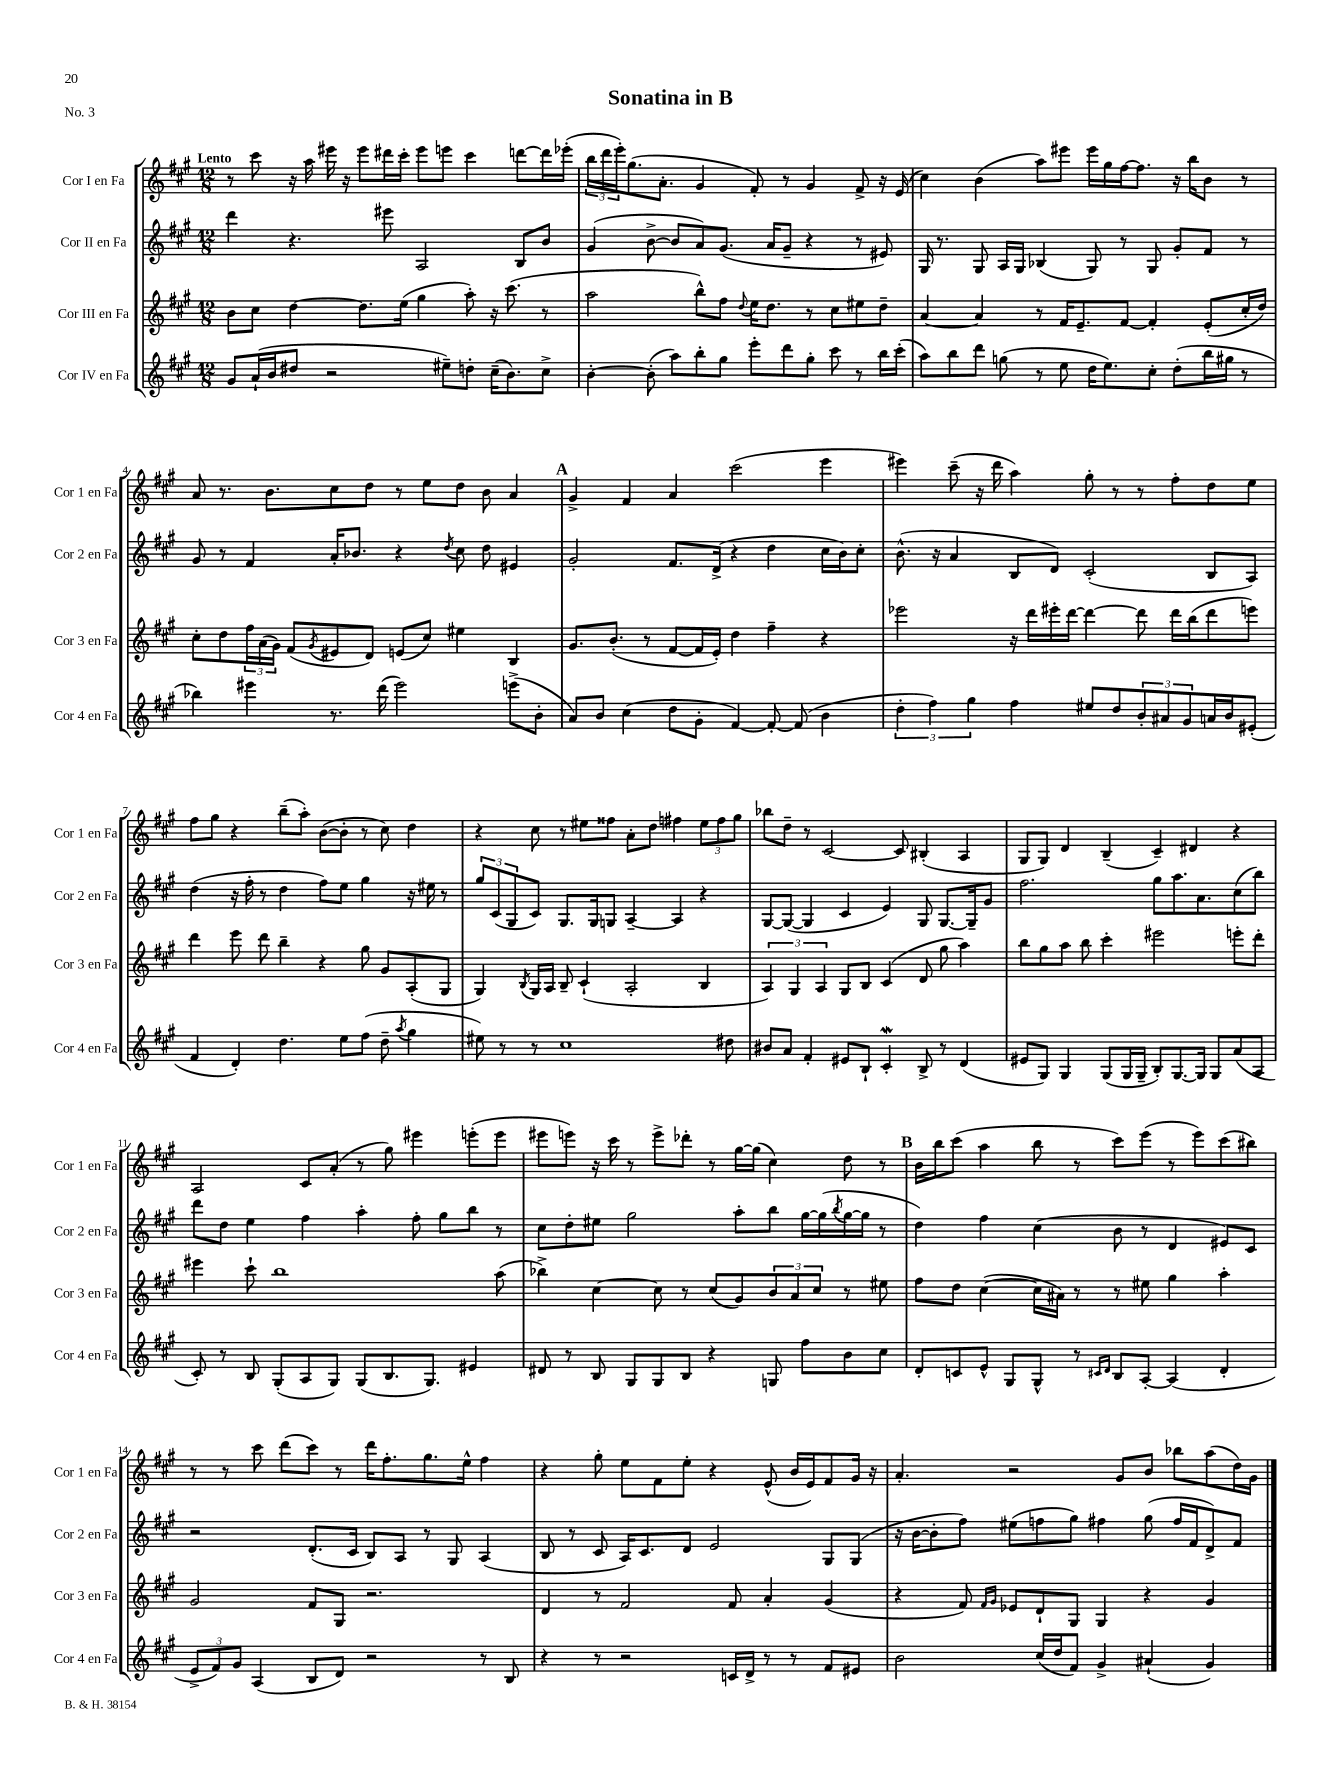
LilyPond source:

\header { title = "Sonatina in B" piece = "No. 3" }
<<
\new StaffGroup <<
\new Staff = "s0" \with { instrumentName = "Cor I en Fa" shortInstrumentName = "Cor 1 en Fa" } {
    \clef treble \key a \major \numericTimeSignature \time 12/8 \tempo "Lento"
    r8 cis'''8 r16 a''16 eis'''16 r16 eis'''8 dis'''16 cis'''16-. eis'''8 e'''8 cis'''4 d'''8~ d'''16 ees'''16-.( |
    \tuplet 3/2 { b''16 d'''16 e'''16-.) } gis''8.( a'8.-. gis'4 fis'8-.) r8 gis'4 fis'8-> r16 e'16( |
    cis''4) b'4( a''8) eis'''8 eis'''16 gis''16 fis''16~ fis''8. r16 b''16 b'8 r8 |
    a'8 r8. b'8. cis''8 d''8 r8 e''8 d''8 b'8 a'4 |
    \mark \markup { \bold "A" } gis'4-> fis'4 a'4 cis'''2( e'''4 |
    eis'''4) cis'''8--( r16 d'''16 a''4) gis''8-. r8 r8 fis''8-. d''8 e''8 |
    fis''8 gis''8 r4 b''8--( a''8-.) b'8~( b'8-. r8 cis''8) d''4 |
    r4 cis''8 r8 eis''8 fisis''8 a'8-. d''8 fis''4 \tuplet 3/2 { eis''8 fis''8 gis''8 } |
    bes''8 d''8-- r8 cis'2~ cis'8 bis4-.( a4 |
    gis8 gis8) d'4 b4--( cis'4--) dis'4 r4 |
    a2 cis'8 a'8-.( r8 gis''8) eis'''4 e'''8-.( e'''8 |
    eis'''8 e'''8) r16 cis'''16 r8 e'''8-> des'''8-. r8 gis''16~ gis''16( cis''4) d''8 r8 |
    \mark \markup { \bold "B" } b'16 b''16 cis'''8( a''4 b''8 r8 cis'''8) e'''8( r8 e'''8) cis'''8( bis''8) |
    r8 r8 cis'''8 d'''8( cis'''8) r8 d'''16 fis''8.-. gis''8. e''16-^ fis''4 |
    r4 gis''8-. e''8 fis'8 e''8-. r4 e'8-^( b'16 e'16) fis'8 gis'16 r16 |
    a'4.-. r2 gis'8 b'8 bes''8 a''8( d''16) gis'16 \bar "|." |
}
\new Staff = "s1" \with { instrumentName = "Cor II en Fa" shortInstrumentName = "Cor 2 en Fa" } {
    \clef treble \key a \major \numericTimeSignature \time 12/8
    d'''4 r4. eis'''8 a2 b8 b'8 |
    gis'4( b'8~-> b'8 a'8) gis'8.( a'16 gis'8-- r4 r8 eis'8) |
    gis16 r8. gis8 a16 gis16 bes4( gis8) r8 gis8 gis'8-. fis'8 r8 |
    gis'8 r8 fis'4 a'16-. bes'8. r4 \acciaccatura { d''8 } cis''8 d''8 eis'4 |
    \mark \markup { \bold "A" } gis'2-. fis'8. d'16->( r4 d''4 cis''16 b'16) cis''8-. |
    b'8.-^( r16 a'4 b8 d'8) cis'2-.( b8 a8) |
    d''4( r16 fis''16-. r8 d''4 fis''8) e''8 gis''4 r16 eis''16 r8 |
    \tuplet 3/2 { gis''8 cis'8( gis8 } cis'8) gis8. gis16 g8 a4~-- a4 r4 |
    gis8~ gis8~( gis4 cis'4 e'4) gis8 gis8.~ gis16-- gis'8 |
    fis''2. gis''8 a''8. a'8. cis''8( b''8) |
    d'''8 d''8 e''4 fis''4 a''4-. fis''8-. gis''8 b''8 r8 |
    cis''8 d''8-. eis''8 gis''2 a''8-. b''8 gis''16~ gis''16( \acciaccatura { b''8 } gis''16~ gis''16 r8 |
    \mark \markup { \bold "B" } d''4) fis''4 cis''4( b'8 r8 d'4 eis'8) cis'8 |
    r2 d'8.-.( cis'16 b8) a8 r8 gis8 a4( |
    b8 r8 cis'8 a16) cis'8. d'8 e'2 gis8 gis8( |
    r16 b'16~ b'8-. fis''8) eis''8( f''8 gis''8) fis''4 gis''8( fis''16 fis'16 d'8->) fis'8 \bar "|." |
}
\new Staff = "s2" \with { instrumentName = "Cor III en Fa" shortInstrumentName = "Cor 3 en Fa" } {
    \clef treble \key a \major \numericTimeSignature \time 12/8
    b'8 cis''8 d''4~ d''8. e''16( gis''4 a''8-.) r16 cis'''8.( r8 |
    a''2 b''8-^) fis''8 \appoggiatura { d''8 } e''16 d''8. r8 cis''8 eis''8 d''8-- |
    a'4~ a'4 r8 fis'16 e'8.-- fis'8~ fis'4-. e'8-.( cis''16-. d''16) |
    cis''8-. d''8 \tuplet 3/2 { fis''16 a'16( gis'16) } fis'8( \acciaccatura { gis'8 } eis'8 d'8) e'8( cis''8) eis''4 b4 |
    \mark \markup { \bold "A" } gis'8. b'8.-.( r8 fis'8~ fis'16 e'16-.) d''4 fis''4-- r4 |
    ees'''2 r16 d'''16 eis'''16-. d'''16~ d'''4~ d'''8 d'''16 b''16( d'''8 e'''8) |
    d'''4 e'''8 d'''8 b''4-- r4 gis''8 gis'8 a8-.( gis8 |
    gis4) \acciaccatura { b8 } gis16 a16 b8-- cis'4-!( a2-. b4 |
    \tuplet 3/2 { a4) gis4 a4 } gis8 b8 cis'4( d'8 gis''8 a''4) |
    b''8 gis''8 a''8 b''8 cis'''4-. eis'''2 e'''8-. d'''8-. |
    eis'''4 cis'''8-! b''1 a''8( |
    bes''4->) cis''4~ cis''8 r8 cis''8( gis'8) \tuplet 3/2 { b'8 a'8 cis''8 } r8 eis''8 |
    \mark \markup { \bold "B" } fis''8 d''8 cis''4~( cis''16 ais'16) r8 r8 eis''8 gis''4 a''4-. |
    gis'2 fis'8 gis8 r2. |
    d'4 r8 fis'2 fis'8 a'4-. gis'4( |
    r4 fis'8) \grace { fis'16 gis'16 } ees'8 d'8-! gis8 gis4 r4 gis'4 \bar "|." |
}
\new Staff = "s3" \with { instrumentName = "Cor IV en Fa" shortInstrumentName = "Cor 4 en Fa" } {
    \clef treble \key a \major \numericTimeSignature \time 12/8
    gis'8 a'16-!( b'16 dis''8 r2 eis''8--) d''8-. cis''16--( b'8.) cis''8-> |
    b'4~-. b'8-.( a''8) b''8-. gis''8 e'''8-. d'''8 gis''8-. cis'''8 r8 b''16 cis'''16-.( |
    a''8) b''8 d'''8 g''8( r8 e''8 d''16 e''8.) cis''8-. d''8-.( b''16 gis''16 r8 |
    bes''4) eis'''4 r8. d'''16( eis'''2) e'''8->( b'8-. |
    \mark \markup { \bold "A" } a'8) b'8 cis''4( d''8 gis'8-. fis'4~) fis'8~-. fis'8( b'4 |
    \tuplet 3/2 { d''4-. fis''4) gis''4 } fis''4 eis''8 d''8 \tuplet 3/2 { b'8-. ais'8 gis'8 } a'16 b'16 eis'8-.( |
    fis'4 d'4-.) d''4. e''8 fis''8( d''8-- \acciaccatura { a''8 } gis''4 |
    eis''8) r8 r8 cis''1 dis''8 |
    bis'8 a'8 fis'4-. eis'8 b8-! cis'4-.\mordent b8-> r8 d'4( |
    eis'8 gis8) gis4 gis8( gis16 gis16-- b8-.) gis8.~ gis16 gis8 a'8( a8 |
    cis'8-.) r8 b8 gis8-.( a8 gis8) gis8( b8. gis8.) eis'4 |
    dis'8 r8 b8 gis8 gis8 b8 r4 g8 fis''8 b'8 cis''8 |
    \mark \markup { \bold "B" } d'8-. c'8 e'8-^ gis8 gis8-^ r8 \grace { cis'16 d'16 } b8 a8~-. a4( d'4-. |
    \tuplet 3/2 { e'8-> fis'8) gis'8 } a4( b8 d'8) r2 r8 b8 |
    r4 r8 r2 c'16 d'16-> r8 r8 fis'8 eis'8 |
    b'2 cis''16( d''16 fis'8) gis'4-> ais'4-!( gis'4) \bar "|." |
}
>>
>>
